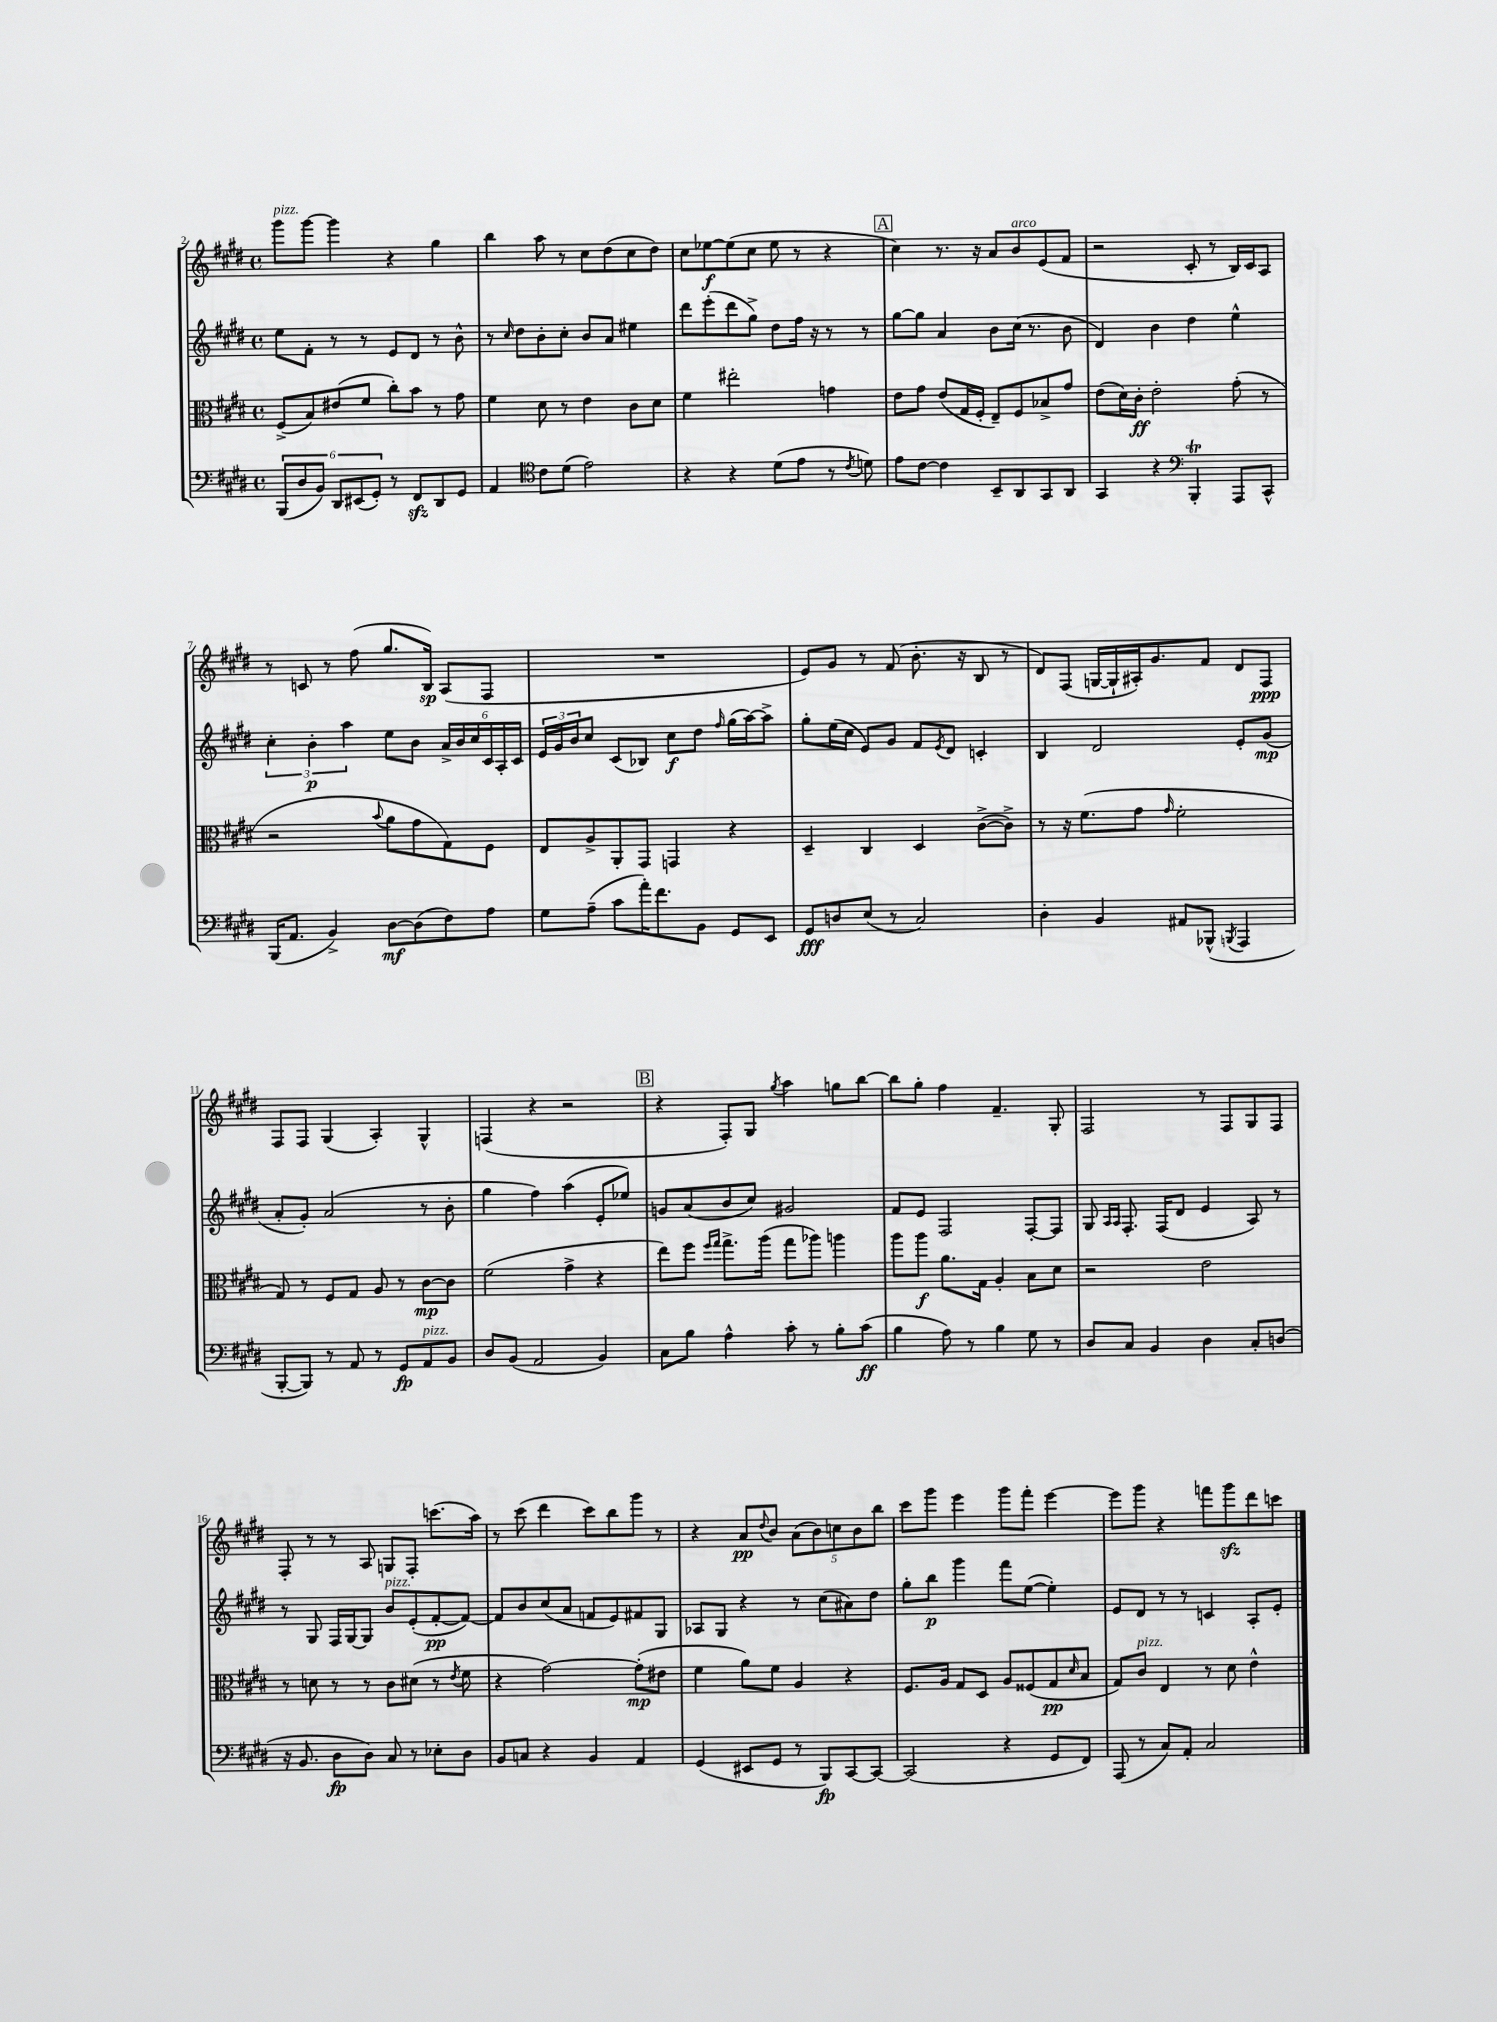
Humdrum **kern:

**kern	**dynam	**kern	**dynam	**kern	**dynam	**kern	**dynam
*part4	*part4	*part3	*part3	*part2	*part2	*part1	*part1
*staff4	*staff4	*staff3	*staff3	*staff2	*staff2	*staff1	*staff1
*clefF4	*	*clefC3	*	*clefG2	*	*clefG2	*
*k[f#c#g#d#]	*	*k[f#c#g#d#]	*	*k[f#c#g#d#]	*	*k[f#c#g#d#]	*
*M4/4	*	*M4/4	*	*M4/4	*	*M4/4	*
*met(c)	*	*met(c)	*	*met(c)	*	*met(c)	*
=2	=2	=2	=2	=2	=2	=2	=2
!	!	!	!	!	!	!LO:TX:a:i:t=pizz.	!
(12BBB/L	.	(8F#^/L	.	8ee\L	.	8ggg#\L	.
12D#/	.	.	.	.	.	.	.
.	.	8B/)	.	8f#'\J	.	[8ggg#\J	.
12BB/J)	.	.	.	.	.	.	.
12DD#/L	.	(8e#X/	.	8r	.	4ggg#\]	.
(12EE#X/	.	.	.	.	.	.	.
.	.	8f#/J	.	8r	.	.	.
12GG#'/J)	.	.	.	.	.	.	.
8r	.	8cc#'\L)	.	8e/L	.	4r	.
8FF#zz/L	.	8b\J	.	8d#/J	.	.	.
8DD#/	.	8r	.	8r	.	4gg#\	.
8GG#/J	.	8g#\	.	8b^^\	.	.	.
=3	=3	=3	=3	=3	=3	=3	=3
4AA/	.	4f#\	.	8r	.	4bb\	.
.	.	.	.	16qqcc#/	.	.	.
.	.	.	.	8dd#\L	.	.	.
*clefC4	*	*	*	*	*	*	*
8c#\L	.	8d#\	.	8b'\	.	8aa\	.
(8d#\J	.	8r	.	8cc#'\J	.	8r	.
2e\)	.	4e\	.	8b/L	.	8cc#\L	.
.	.	.	.	8a/J	.	(8dd#\	.
.	.	8c#\L	.	4ee#X\	.	8cc#\	.
.	.	8d#\J	.	.	.	8dd#\J)	.
=4	=4	=4	=4	=4	=4	=4	=4
4r	.	4f#\	.	8ddd#\L	.	8cc#\L	.
.	.	.	.	(8eee'\	.	[8ee-X\	f
4r	.	2ee#X'\	.	8ddd#\	.	(8ee-\]	.
.	.	.	.	8gg#^\J)	.	8cc#\J	.
(8d#\L	.	.	.	8dd#\L	.	8ee-\	.
8e\J	.	.	.	16ff#\Jk	.	8r	.
.	.	.	.	16r	.	.	.
8r	.	4gn\	.	8r	.	4r	.
8qc#/	.	.	.	.	.	.	.
8dn\)	.	.	.	8r	.	.	.
!!LO:REH:place=s1:t=A
=5	=5	=5	=5	=5	=5	=5	=5
8e\L	.	8e\L	.	[8gg#\L	.	4cc#\)	.
[8c#\J	.	8g#\J	.	8gg#\J]	.	.	.
4c#\]	.	(8e/L	.	4a/	.	8.r	.
.	.	16G#/L	.	.	.	.	.
.	.	16F#'/JJ	.	.	.	16r	.
8BB~/L	.	8E~/L)	.	8b\L	.	8a/L	.
!	!	!	!	!	!	!LO:TX:a:i:t=arco	!
8AA/	.	8F#/	.	(16cc#\Jk	.	8b/	.
.	.	.	.	8.r	.	.	.
8GG#/	.	8B-X^/	.	.	.	(8e/	.
8AA/J	.	8g#/J	.	8b\	.	8f#/J	.
=6	=6	=6	=6	=6	=6	=6	=6
4GG#/	.	(8e\L	.	4d#/)	.	2r	.
.	.	16d#\L)	.	.	.	.	.
.	.	16c#'\JJ	ff	.	.	.	.
4r	.	2e'\	.	4b\	.	.	.
*clefF4	*	*	*	*	*	*	*
4BBBT'/	.	.	.	4dd#\	.	8c#'/	.
.	.	.	.	.	.	8r	.
8AAA/L	.	(8g#'\	.	4ee^^\	.	16B/LL)	.
.	.	.	.	.	.	16c#/J	.
8CC#^^/J	.	8r	.	.	.	8A/J	.
!!LO:LB:g=z
=7	=7	=7	=7	=7	=7	=7	=7
(16BBB/KL	.	2r	.	6cc#'\	.	8r	.
8.AA/J	.	.	.	.	.	.	.
.	.	.	.	.	.	8cn/	.
.	.	.	.	6b'\	p	.	.
4BB^/)	.	.	.	.	.	8r	.
.	.	.	.	6aa\	.	.	.
.	.	.	.	.	.	(8ff#\	.
.	.	8qqb/	.	.	.	.	.
[8D#\L	mf	8a\L	.	8ee\L	.	8.gg#/L	.
(8D#\]	.	8g#\	.	8b\J	.	.	.
.	.	.	.	.	.	16B/Jk)	sp
8F#\)	.	8G#\)	.	24a^/LL	.	(8A/L	.
.	.	.	.	24b/	.	.	.
.	.	.	.	24cc#/	.	.	.
8A\J	.	8F#\J	.	24c#/	.	8F#/J	.
.	.	.	.	24A'/	.	.	.
.	.	.	.	24c#/JJ	.	.	.
=8	=8	=8	=8	=8	=8	=8	=8
8G#\L	.	8E/L	.	24e/LL	.	1r	.
.	.	.	.	24g#/	.	.	.
.	.	.	.	24b/J	.	.	.
(8A~\J	.	8A^/	.	8cc#/J	.	.	.
8c#\L	.	8AA'/	.	(8c#/L	.	.	.
16a'\K)	.	8GG#/J	.	8B-X/J)	.	.	.
8.f#\	.	.	.	.	.	.	.
.	.	4GGn/	.	8cc#\L	f	.	.
8BB\J	.	.	.	8dd#\J	.	.	.
.	.	.	.	16qqff#/	.	.	.
8GG#/L	.	4r	.	(16gg#\LL	.	.	.
.	.	.	.	[16aa\J)	.	.	.
8EE/J	.	.	.	8aa^\J]	.	.	.
=9	=9	=9	=9	=9	=9	=9	=9
8GG#/L	fff	4D#~/	.	8gg#'\L	.	8e/L)	.
8Dn/	.	.	.	(16ee\L	.	8g#/J	.
.	.	.	.	16cc#\JJ	.	.	.
(8E/J	.	4C#/	.	8e/L)	.	8r	.
8r	.	.	.	8g#/J	.	(8f#/	.
2C#/)	.	4D#/	.	8f#/L	.	8.b'\	.
.	.	.	.	8qe/	.	.	.
.	.	.	.	8d#/J	.	.	.
.	.	.	.	.	.	16r	.
.	.	([8c#^\L	.	4cn'/	.	8B/	.
.	.	8c#^\J])	.	.	.	8r	.
=10	=10	=10	=10	=10	=10	=10	=10
4D#'\	.	8r	.	4B/	.	8d#/L)	.
.	.	16r	.	.	.	(8F#/J	.
.	.	(8.f#\L	.	.	.	.	.
4BB/	.	.	.	2d#/	.	[16Gn/LL	.
.	.	.	.	.	.	16G`/]	.
.	.	8g#\J	.	.	.	16A#X'/J)	.
.	.	.	.	.	.	8.g#/	.
.	.	16qqg#/	.	.	.	.	.
8AA#X/L	.	2f#'\	.	.	.	.	.
(8BBB-X^^/J	.	.	.	.	.	8f#/J	.
8qBBBn/	.	.	.	.	.	.	.
4AAA/	.	.	.	8e'/L	.	8d#/L	.
.	.	.	.	(8g#/J	mp	8F#/J	ppp
!!LO:LB:g=z
=11	=11	=11	=11	=11	=11	=11	=11
[8BBB'/L	.	8G#/)	.	8a'/L	.	8F#/L	.
8BBB/J])	.	8r	.	8g#'/J)	.	8F#/J	.
8r	.	8F#/L	.	(2a/	.	(4G#/	.
8AA/	.	8G#/J	.	.	.	.	.
8r	.	8A/	.	.	.	4A'/)	.
8GG#/L	fp	8r	.	.	.	.	.
!LO:TX:a:i:t=pizz.	!	!	!	!	!	!	!
8AA/	.	[8c#\L	mp	8r	.	4G#^^/	.
8BB/J	.	8c#\J]	.	8b'\	.	.	.
=12	=12	=12	=12	=12	=12	=12	=12
8D#/L	.	(2f#\	.	4gg#\	.	(4Fn/	.
(8BB/J	.	.	.	.	.	.	.
2AA/	.	.	.	4ff#\)	.	4r	.
.	.	4g#^\	.	(4aa\	.	2r	.
4BB/)	.	4r	.	8e'/L	.	.	.
.	.	.	.	8ee-X/J)	.	.	.
!!LO:REH:place=s1:t=B
=13	=13	=13	=13	=13	=13	=13	=13
8C#\L	.	8ee\L)	.	8gn/L	.	4r	.
8B\J	.	8ff#\J	.	(8a/	.	.	.
.	.	16qqff#/LL	.	.	.	.	.
.	.	16qqgg#/JJ	.	.	.	.	.
4A^^\	.	8.gg#^\L	.	8b/	.	8F#'/L)	.
.	.	.	.	8cc#/J)	.	8G#/J	.
.	.	(16aa\Jk	.	.	.	.	.
.	.	.	.	.	.	8qgg#/	.
8c#'\	.	8gg#\L	.	2g#X/	.	4aa\	.
8r	.	8aa-X\J)	.	.	.	.	.
8B'\L	.	4aan\	.	.	.	8ggn\L	.
(8c#\J	ff	.	.	.	.	[8bb\J	.
=14	=14	=14	=14	=14	=14	=14	=14
4B\	.	8aa\L	.	8f#/L	.	8bb\L]	.
.	.	8aa\J	f	8e/J	.	8gg#'\J	.
8A\)	.	8.a\L	.	2F#/	.	4ff#\	.
8r	.	.	.	.	.	.	.
.	.	16G#\Jk	.	.	.	.	.
4B\	.	4A'/	.	.	.	4.f#~/	.
8G#\	.	8B\L	.	[8F#'/L	.	.	.
8r	.	8d#\J	.	8F#/J]	.	8G#'/	.
=15	=15	=15	=15	=15	=15	=15	=15
8D#/L	.	2r	.	8G#/	.	2F#/	.
.	.	.	.	16qqA/LL	.	.	.
.	.	.	.	16qqA/JJ	.	.	.
8C#/J	.	.	.	8.F#'/	.	.	.
4BB/	.	.	.	.	.	.	.
.	.	.	.	(16F#/KL	.	.	.
.	.	.	.	8d#/J	.	.	.
4D#\	.	2e\	.	4e/	.	8r	.
.	.	.	.	.	.	8F#/L	.
8C#'/L	.	.	.	8A/)	.	8G#/	.
(8Dn/J	.	.	.	8r	.	8F#/J	.
!!LO:LB:g=z
=16	=16	=16	=16	=16	=16	=16	=16
16r	.	8r	.	8r	.	8F#'/	.
8.BB/	.	.	.	.	.	.	.
.	.	8dn\	.	8G#/	.	8r	.
8D#\L	fp	8r	.	16F#/LL	.	8r	.
.	.	.	.	[16G#/J	.	.	.
8D#\J)	.	8r	.	8G#/J]	.	8A/	.
!	!	!	!	!LO:TX:a:i:t=pizz.	!	!	!
8C#/	.	8c#\L	.	8b/L	.	8Gn/L	.
8r	.	(8d#X\J	.	(8e'/	.	8F#'/J	.
8E-X'\L	.	8r	.	[8f#'/	pp	(8.cccn\L	.
.	.	8qe/	.	.	.	.	.
8D#\J	.	8f#\	.	8f#/J_)	.	.	.
.	.	.	.	.	.	16aa\Jk)	.
=17	=17	=17	=17	=17	=17	=17	=17
8BB/L	.	4r	.	8f#/L]	.	8r	.
8Cn/J	.	.	.	8b/	.	(8ccc#\	.
4r	.	[2g#\)	.	(8cc#/	.	4ddd#\	.
.	.	.	.	8a/J	.	.	.
4BB/	.	.	.	8fn/L	.	8ccc#\L)	.
.	.	.	.	8e/)	.	8bb\	.
4AA/	.	(8g#'\L]	mp	8f#X/	.	8ggg#\J	.
.	.	8e#X\J	.	8G#/J	.	8r	.
=18	=18	=18	=18	=18	=18	=18	=18
(4GG#/	.	4f#\	.	8A-X/L	.	4r	.
.	.	.	.	8G#/J	.	.	.
8EE#X/L	.	8a\L)	.	4r	.	8a/L	pp
.	.	.	.	.	.	8qqdd#/	.
8GG#/J	.	8f#\J	.	.	.	8b/J	.
8r	.	4A/	.	8r	.	(10a\L	.
.	.	.	.	.	.	10b\)	.
8BBB/L)	fp	.	.	(8cc#\L	.	.	.
.	.	.	.	.	.	10ccn\	.
[8CC#/	.	4r	.	8a#X\)	.	.	.
.	.	.	.	.	.	10b\	.
8CC#/J_	.	.	.	8dd#\J	.	.	.
.	.	.	.	.	.	10bb\J	.
=19	=19	=19	=19	=19	=19	=19	=19
(2CC#/]	.	8.F#/L	.	8gg#'\L	.	8ccc#\L	.
.	.	.	.	8bb\J	p	8ggg#\J	.
.	.	16A/Jk	.	.	.	.	.
.	.	8G#/L	.	4ggg#\	.	4eee\	.
.	.	8D#/J	.	.	.	.	.
4r	.	8A/L	.	8fff#\L	.	8ggg#\L	.
.	.	(8F##X/	.	([8ee\J	.	8fff#'\J	.
8GG#/L	.	8G#/	pp	4ee'\])	.	[4eee\	.
.	.	16qqd#/	.	.	.	.	.
8FF#/J)	.	8B/J	.	.	.	.	.
=20	=20	=20	=20	=20	=20	=20	=20
(8AAA/	.	8G#/L)	.	8e/L	.	8eee\L]	.
!	!	!LO:TX:a:i:t=pizz.	!	!	!	!	!
8r	.	8c#/J	.	8d#/J	.	8ggg#\J	.
8C#/L)	.	4E/	.	8r	.	4r	.
8AA'/J	.	.	.	8r	.	.	.
2C#/	.	8r	.	4cn/	.	8fffn\L	.
.	.	8d#\	.	.	.	8ggg#zz\	.
.	.	4e^^\	.	8A'/L	.	8ddd#\	.
.	.	.	.	8e'/J	.	8cccn\J	.
==	==	==	==	==	==	==	==
*-	*-	*-	*-	*-	*-	*-	*-
